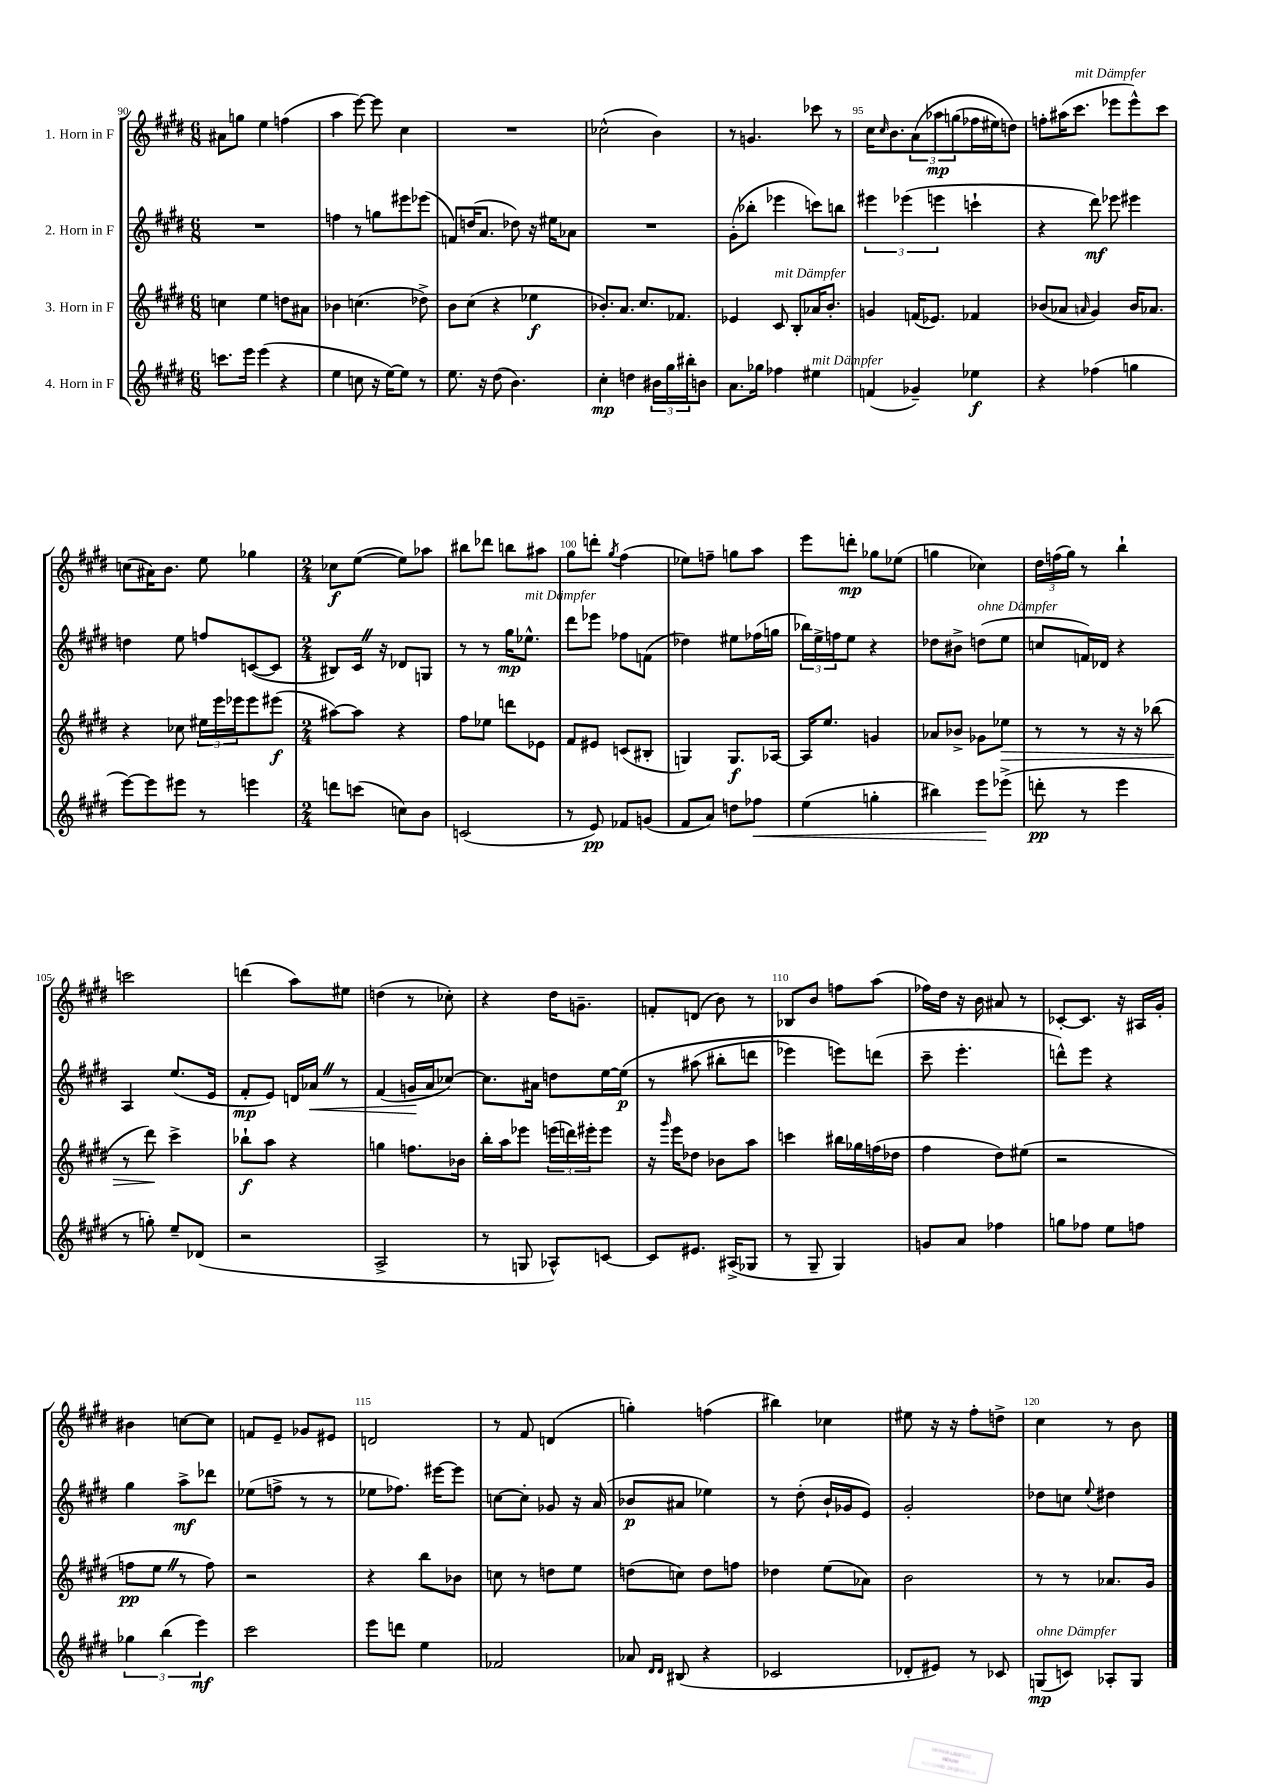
<<
\new StaffGroup <<
\new Staff = "s0" \with { instrumentName = "1. Horn in F" } {
    \clef treble \key e \major \numericTimeSignature \time 6/8
    ais'8 g''8 e''4 f''4( |
    a''4 e'''8~) e'''8 cis''4 |
    R2. |
    ces''2-^( b'4) |
    r8 g'4. ces'''8 r8 |
    cis''16 \grace { cis''16 } b'8. \tuplet 3/2 { a'8\( aes''8\mp g''8( } fes''16 eis''16) d''8\) |
    f''8-. ais''16( cis'''8.^\markup { \italic "mit Dämpfer" } ees'''8 ees'''8-^) cis'''8 |
    c''8( ais'16) b'8. e''8 ges''4 |
    \numericTimeSignature \time 2/4 ces''8\f e''8~( e''8) aes''8 |
    bis''8 des'''8 b''8 ais''8 |
    gis''8 d'''8-. \acciaccatura { gis''8 } fis''4( |
    ees''8) f''8-- g''8 a''8 |
    e'''8 d'''8-.\mp ges''8 ees''8( |
    g''4 ces''4) |
    \tuplet 3/2 { dis''16 f''16( gis''16) } r8 b''4-! |
    c'''2 |
    d'''4( a''8) eis''8 |
    d''4( r8 ces''8-.) |
    r4 dis''16 g'8.-- |
    f'8-. d'8( b'8) r8 |
    bes8 b'8 f''8 a''8( |
    fes''16) dis''16 r16 b'16 ais'8 r8 |
    ces'8~-. ces'8. r16 ais16 gis'16-. |
    bis'4 c''8~ c''8 |
    f'8 e'8-- ges'8 eis'8 |
    d'2 |
    r8 fis'8 d'4( |
    g''4-.) f''4( |
    bis''4) ces''4 |
    eis''8 r16 r16 fis''8-. d''8-> |
    cis''4 r8 b'8 \bar "|." |
}
\new Staff = "s1" \with { instrumentName = "2. Horn in F" } {
    \clef treble \key e \major \numericTimeSignature \time 6/8
    R2. |
    f''4 r8 g''8 eis'''8 ees'''8( |
    f'8) d''16( a'8. des''8) r16 eis''16 aes'8 |
    R2. |
    gis'8-.( bes''8-. ees'''4 c'''8) b''8 |
    \tuplet 3/2 { eis'''4 ees'''4( e'''4 } c'''4-! |
    r4 dis'''8\mf) ees'''8 eis'''4 |
    d''4 e''8 f''8 c'8~( c'8 |
    \numericTimeSignature \time 2/4 bis8) cis'16 \once \override BreathingSign.text = \markup { \musicglyph "scripts.caesura.straight" } \breathe r16 des'8 g8 |
    r8 r8 gis''16\mp ees''8.-^^\markup { \italic "mit Dämpfer" } |
    dis'''8 ees'''8 fes''8 f'8( |
    des''4) eis''8 fes''16( g''16 |
    \tuplet 3/2 { bes''16) e''16-> f''16 } e''8 r4 |
    des''8 bis'8-> d''8^\markup { \italic "ohne Dämpfer" }( e''8 |
    c''8 f'16) des'16 r4 |
    a4 e''8.( e'16 |
    fis'8-.\mp e'8) d'16 aes'16\< \once \override BreathingSign.text = \markup { \musicglyph "scripts.caesura.straight" } \breathe r8 |
    fis'4( g'16\! a'16 ces''8~) |
    ces''8. ais'16 d''8 e''16~ e''16\p\( |
    r8 ais''8( bis''8-. d'''8 |
    ees'''4) e'''8\) d'''8( |
    cis'''8-- e'''4.-. |
    d'''8-^) e'''8 r4 |
    gis''4 a''8->\mf des'''8 |
    ees''8( f''8-> r8 r8 |
    ees''8 fes''8.) eis'''16~ eis'''8 |
    c''8~ c''8-. ges'8 r16 a'16( |
    bes'8\p ais'8 ees''4) |
    r8 dis''8-.( b'16-! ges'16 e'8) |
    gis'2-. |
    des''8 c''8 \appoggiatura { e''8 } dis''4 \bar "|." |
}
\new Staff = "s2" \with { instrumentName = "3. Horn in F" } {
    \clef treble \key e \major \numericTimeSignature \time 6/8
    c''4 e''4 d''8 ais'8 |
    bes'4 c''4.( des''8->) |
    b'8 cis''8( r4 ees''4\f |
    bes'8.-.) a'8. cis''8. fes'8. |
    ees'4 cis'8^\markup { \italic "mit Dämpfer" } b8-. aes'16 b'8.-. |
    g'4 f'16( ees'8.) fes'4 |
    bes'8( aes'8 \grace { a'16 } gis'4) bes'16 aes'8. |
    r4 ces''8 \tuplet 3/2 { eis''16 e'''16 ees'''16 } ees'''8 eis'''8\f( |
    \numericTimeSignature \time 2/4 ais''8~) ais''8 r4 |
    fis''8 ees''8 d'''8 ees'8 |
    fis'8 eis'8 c'8( bis8-. |
    g4) g8.\f aes16~ |
    aes16 e''8. g'4 |
    aes'8 bes'8-> ges'8 ees''8\> |
    r8 r8 r16 r16 bes''8( |
    r8 dis'''8\!) cis'''4-> |
    bes''8-!\f a''8 r4 |
    g''4 f''8. bes'16 |
    b''16-. a''16 ees'''8 \tuplet 3/2 { e'''16( d'''16) eis'''16-. } eis'''8 |
    r16 \grace { gis'''16 } e'''16 des''8 bes'8 a''8 |
    c'''4 bis''16 ges''16 f''16( des''16 |
    fis''4 dis''8) eis''8( |
    r2 |
    f''8\pp e''8 \once \override BreathingSign.text = \markup { \musicglyph "scripts.caesura.straight" } \breathe r8 f''8) |
    r2 |
    r4 b''8 bes'8 |
    c''8 r8 d''8 e''8 |
    d''8( c''8) d''8 f''8 |
    des''4 e''8( aes'8) |
    b'2 |
    r8 r8 aes'8. gis'16 \bar "|." |
}
\new Staff = "s3" \with { instrumentName = "4. Horn in F" } {
    \clef treble \key e \major \numericTimeSignature \time 6/8
    c'''8. e'''16 e'''4( r4 |
    e''4 c''8 r16 e''16~) e''8 r8 |
    e''8. r16 dis''8( b'4.) |
    cis''4-.\mp d''4 \tuplet 3/2 { bis'16 gis''16 bis''16-. } b'8 |
    a'8. ges''16 fes''4 eis''4^\markup { \italic "mit Dämpfer" } |
    f'4( ges'4--) ees''4\f |
    r4 fes''4( g''4 |
    e'''8~) e'''8 eis'''8 r8 e'''4 |
    \numericTimeSignature \time 2/4 d'''8 c'''8( c''8) b'8 |
    c'2( |
    r8 e'8\pp) fes'8 g'8( |
    fis'8 a'8) d''8 fes''8\< |
    e''4( g''4-. |
    bis''4) e'''8\! ees'''8->( |
    d'''8-.\pp r8 e'''4 |
    r8 g''8-.) e''8-- des'8( |
    r2 |
    a2-> |
    r8 g8 aes8-^) c'8~ |
    c'8 eis'8. ais16->( ges8 |
    r8 gis8-- gis4) |
    g'8 a'8 fes''4 |
    g''8 fes''8 e''8 f''8 |
    \tuplet 3/2 { ges''4 b''4( e'''4\mf) } |
    cis'''2 |
    e'''8 d'''8 e''4 |
    fes'2 |
    aes'8 \grace { dis'16 dis'16 } bis8( r4 |
    ces'2 |
    des'8-. eis'8) r8 ces'8 |
    g8\mp^\markup { \italic "ohne Dämpfer" }( c'8) aes8-. g8 \bar "|." |
}
>>
>>
\layout { \context { \Score currentBarNumber = #90 \override BarNumber.break-visibility = ##(#f #t #t) barNumberVisibility = #(every-nth-bar-number-visible 5) } }
